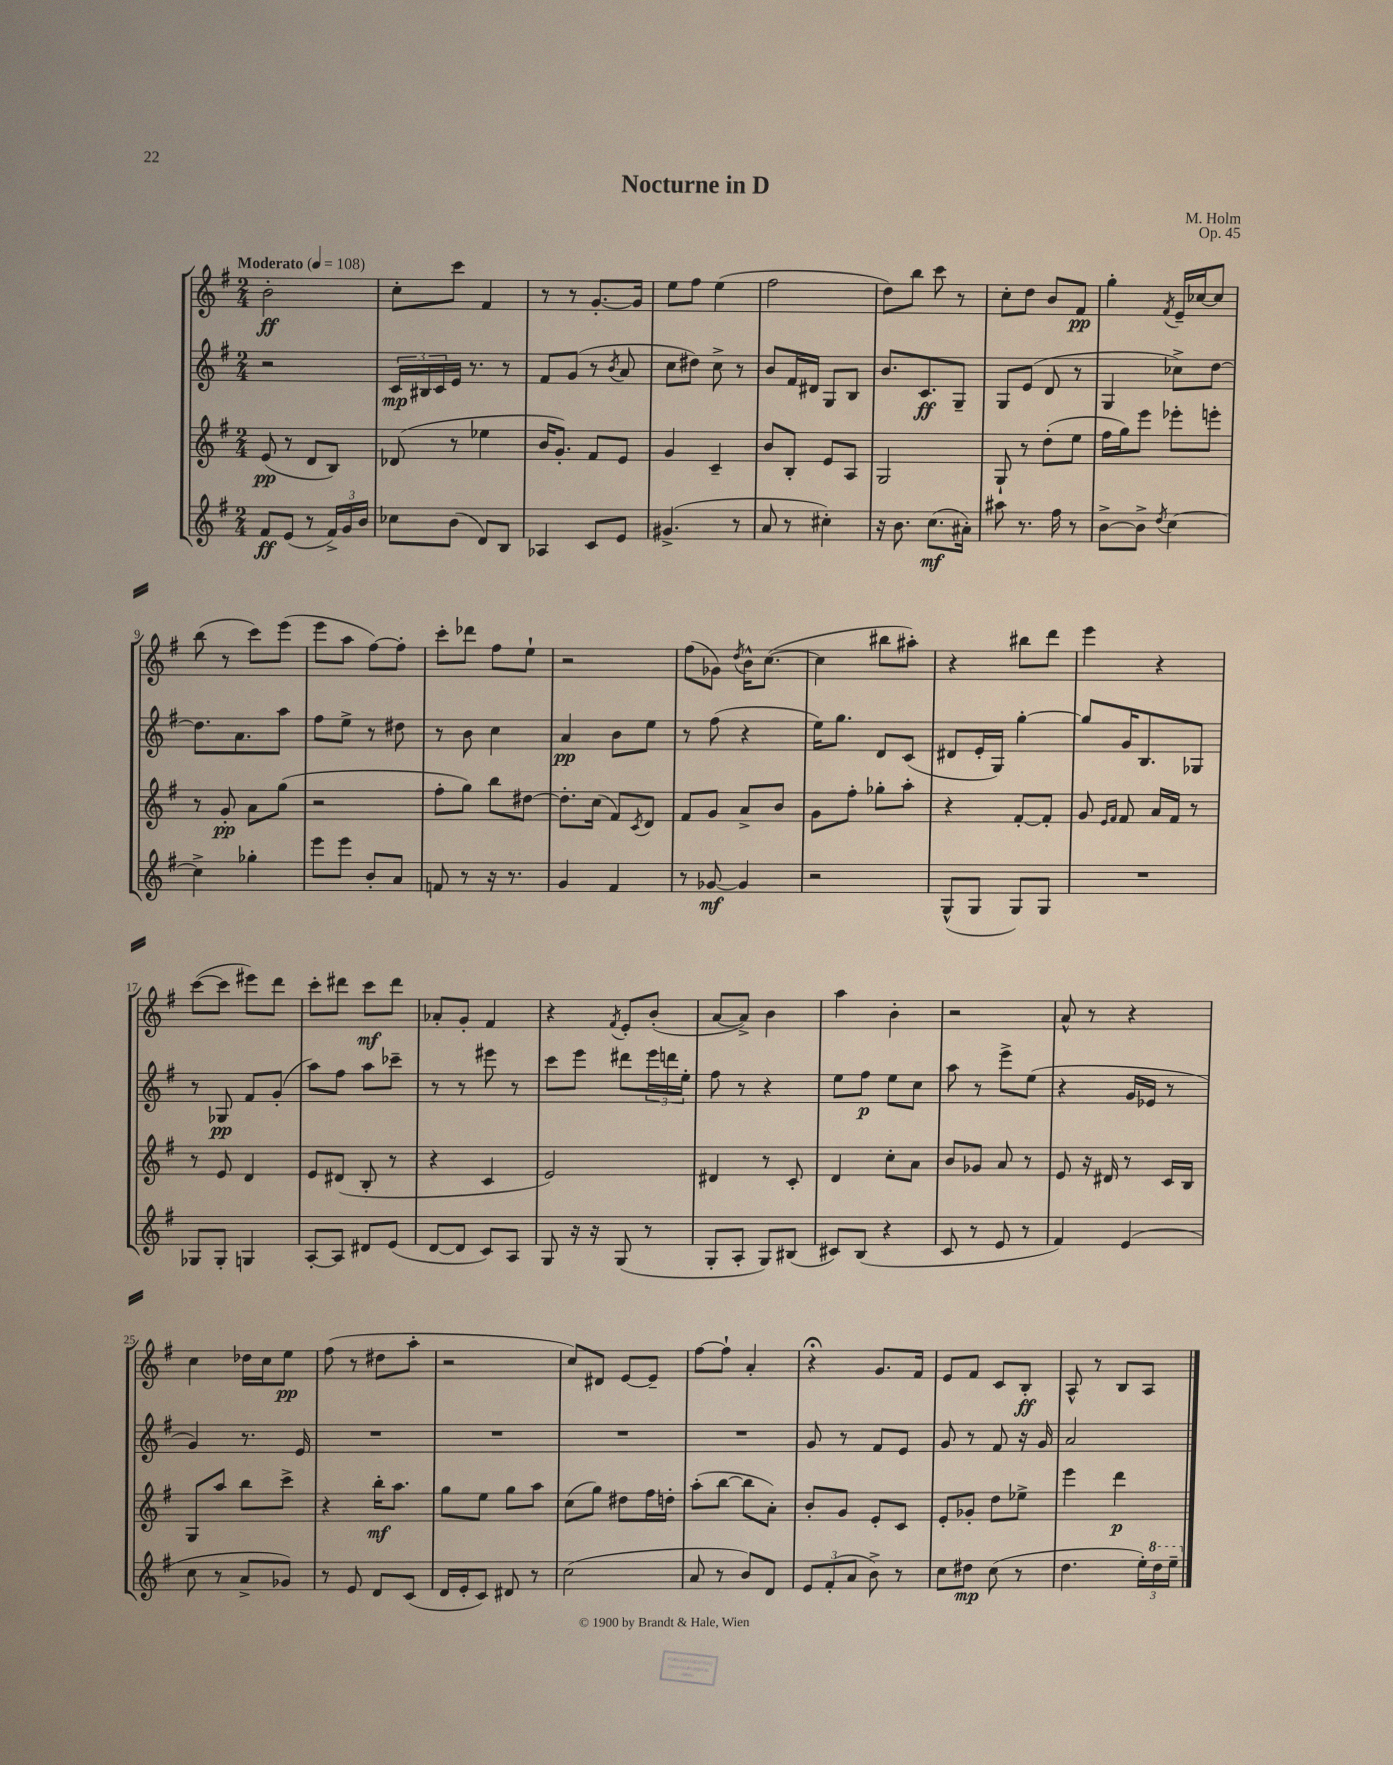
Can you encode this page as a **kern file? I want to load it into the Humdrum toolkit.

**kern	**dynam	**kern	**dynam	**kern	**dynam	**kern	**dynam
*part4	*part4	*part3	*part3	*part2	*part2	*part1	*part1
*staff4	*staff4	*staff3	*staff3	*staff2	*staff2	*staff1	*staff1
*clefG2	*	*clefG2	*	*clefG2	*	*clefG2	*
*k[f#]	*	*k[f#]	*	*k[f#]	*	*k[f#]	*
*M2/4	*	*M2/4	*	*M2/4	*	*M2/4	*
*MM108	*	*MM108	*	*MM108	*	*MM108	*
=1	=1	=1	=1	=1	=1	=1	=1
!	!	!	!	!	!	!LO:TX:a:B:t=Moderato	!
8f#/L	ff	(8e/	pp	2r	.	2b'\	ff
(8e/J	.	8r	.	.	.	.	.
8r	.	8d/L	.	.	.	.	.
24f#^/LL)	.	8B/J)	.	.	.	.	.
24g/	.	.	.	.	.	.	.
24b/JJ	.	.	.	.	.	.	.
=2	=2	=2	=2	=2	=2	=2	=2
8cc-X\L	.	(8d-X/	.	24c/LL	mp	8cc'\L	.
.	.	.	.	24B#X/	.	.	.
.	.	.	.	24c/	.	.	.
(8b\J	.	8r	.	16e/JJ	.	8ccc\J	.
.	.	.	.	8.r	.	.	.
8d/L)	.	4ee-X\	.	.	.	4f#/	.
8B/J	.	.	.	8r	.	.	.
=3	=3	=3	=3	=3	=3	=3	=3
4A-X/	.	16b/KL	.	8f#/L	.	8r	.
.	.	8.g'/J)	.	.	.	.	.
.	.	.	.	(8g/J	.	8r	.
8c/L	.	8f#/L	.	8r	.	[8.g'/L	.
.	.	.	.	8qb/	.	.	.
8e/J	.	8e/J	.	8a/	.	.	.
.	.	.	.	.	.	16g/Jk]	.
=4	=4	=4	=4	=4	=4	=4	=4
(4.g#X^/	.	4g/	.	8cc\L	.	8ee\L	.
.	.	.	.	8dd#X\J)	.	8ff#\J	.
.	.	4c~/	.	8cc^\	.	(4ee\	.
8r	.	.	.	8r	.	.	.
=5	=5	=5	=5	=5	=5	=5	=5
8a/	.	8b/L	.	8b/L	.	2ff#\	.
8r	.	8B'/J	.	16f#/L	.	.	.
.	.	.	.	16d#X/JJ	.	.	.
4cc#X'\)	.	8e/L	.	8G/L	.	.	.
.	.	8A/J	.	8B/J	.	.	.
=6	=6	=6	=6	=6	=6	=6	=6
16r	.	2G/	.	8.b/L	.	8dd\L)	.
8.b\	.	.	.	.	.	.	.
.	.	.	.	.	.	8bb\J	.
.	.	.	.	8.c/	ff	.	.
(8.cc\L	mf	.	.	.	.	8ccc\	.
.	.	.	.	8G~/J	.	8r	.
16a#X'\Jk)	.	.	.	.	.	.	.
=7	=7	=7	=7	=7	=7	=7	=7
8aa#X\	.	8G`/	.	8G/L	.	8cc'\L	.
8.r	.	8r	.	(8e/J	.	8dd\J	.
.	.	(8dd'\L	.	8d/	.	8b/L	.
16ff#\	.	.	.	.	.	.	.
8r	.	8ee\J	.	8r	.	8f#/J	pp
=8	=8	=8	=8	=8	=8	=8	=8
[8b^\L	.	16ff#\LL	.	4G/	.	4gg'\	.
.	.	16gg\J)	.	.	.	.	.
8b^\J]	.	8eee\J	.	.	.	.	.
8qdd/	.	.	.	.	.	8qf#/	.
[4cc\	.	8eee-X'\L	.	8cc-X^\L)	.	16e~/LL	.
.	.	.	.	.	.	[16cc-X/J	.
.	.	8eeen'\J	.	[8dd\J	.	8cc-/J]	.
!!LO:LB:g=z
=9	=9	=9	=9	=9	=9	=9	=9
4cc^\]	.	8r	.	8.dd\L]	.	(8bb\	.
.	.	8g'/	pp	.	.	8r	.
.	.	.	.	8.a\	.	.	.
4gg-X'\	.	8a\L	.	.	.	8ccc\L)	.
.	.	(8gg\J	.	8aa\J	.	(8eee\J	.
=10	=10	=10	=10	=10	=10	=10	=10
8eee\L	.	2r	.	8ff#\L	.	8eee\L	.
8eee\J	.	.	.	8ee^\J	.	8aa\J	.
8b'/L	.	.	.	8r	.	[8ff#\L)	.
8a/J	.	.	.	8dd#X\	.	8ff#'\J]	.
=11	=11	=11	=11	=11	=11	=11	=11
8fn/	.	8ff#'\L	.	8r	.	8ccc'\L	.
8r	.	8gg\J)	.	8b\	.	8ddd-X\J	.
16r	.	8bb\L	.	4cc\	.	8ff#\L	.
8.r	.	.	.	.	.	.	.
.	.	[8dd#X\J	.	.	.	8ee`\J	.
=12	=12	=12	=12	=12	=12	=12	=12
4g/	.	8.dd#'\L]	.	4a/	pp	2r	.
.	.	(16cc\Jk	.	.	.	.	.
4f#/	.	8f#/L)	.	8b\L	.	.	.
.	.	8qc/	.	.	.	.	.
.	.	8d/J	.	8ee\J	.	.	.
=13	=13	=13	=13	=13	=13	=13	=13
8r	.	8f#/L	.	8r	.	(8ff#\L	.
[8g-X/	mf	8g/J	.	(8ff#\	.	8g-X\J)	.
.	.	.	.	.	.	8qdd/	.
4g-/]	.	8a^/L	.	4r	.	16b^^\KL	.
.	.	.	.	.	.	([8.cc\J	.
.	.	8b/J	.	.	.	.	.
=14	=14	=14	=14	=14	=14	=14	=14
2r	.	8g\L	.	16ee\KL)	.	4cc\]	.
.	.	.	.	8.gg\J	.	.	.
.	.	8ff#'\J	.	.	.	.	.
.	.	8gg-X'\L	.	8d/L	.	8bb#X\L	.
.	.	8aa'\J	.	(8c/J	.	8aa#X'\J)	.
=15	=15	=15	=15	=15	=15	=15	=15
(8G^^/L	.	4r	.	8d#X/L	.	4r	.
8G/J	.	.	.	16e'/L	.	.	.
.	.	.	.	16G/JJ)	.	.	.
8G/L)	.	[8f#'/L	.	[4gg'\	.	8bb#X\L	.
8G/J	.	8f#'/J]	.	.	.	8ddd\J	.
=16	=16	=16	=16	=16	=16	=16	=16
2r	.	8g/	.	8gg/L]	.	4eee\	.
.	.	16qqe/LL	.	.	.	.	.
.	.	16qqf#/JJ	.	.	.	.	.
.	.	8f#/	.	16g/K	.	.	.
.	.	.	.	8.B/	.	.	.
.	.	16a/LL	.	.	.	4r	.
.	.	16f#/JJ	.	.	.	.	.
.	.	8r	.	8G-X/J	.	.	.
!!LO:LB:g=z
=17	=17	=17	=17	=17	=17	=17	=17
8G-X/L	.	8r	.	8r	.	([8ccc\L	.
8G-'/J	.	8e/	.	8G-X/	pp	8ccc\J]	.
4Gn/	.	4d/	.	8f#/L	.	8eee#X\L)	.
.	.	.	.	(8g'/J	.	8ddd\J	.
=18	=18	=18	=18	=18	=18	=18	=18
[8A'/L	.	8e/L	.	8aa\L)	.	8ccc'\L	.
8A/J]	.	(8d#X/J	.	8ff#\J	.	8ddd#X\J	.
8d#X/L	.	8B'/	.	8aa\L	.	8ccc\L	mf
(8e/J	.	8r	.	8ccc-X~\J	.	8ddd#\J	.
=19	=19	=19	=19	=19	=19	=19	=19
[8d/L	.	4r	.	8r	.	8a-X'/L	.
8d/J]	.	.	.	8r	.	8g'/J	.
8c/L)	.	4c/	.	8eee#X\	.	4f#/	.
8A/J	.	.	.	8r	.	.	.
=20	=20	=20	=20	=20	=20	=20	=20
8G/	.	2e/)	.	8ccc\L	.	4r	.
16r	.	.	.	8eee\J	.	.	.
16r	.	.	.	.	.	.	.
.	.	.	.	.	.	8qf#/	.
(8G/	.	.	.	8ddd#X\L	.	8e'/L	.
8r	.	.	.	24eee\L	.	(8b'/J	.
.	.	.	.	24dddn\	.	.	.
.	.	.	.	24ee'\JJ	.	.	.
=21	=21	=21	=21	=21	=21	=21	=21
8G'/L	.	4d#X/	.	8ff#\	.	[8a/L	.
8A'/J	.	.	.	8r	.	8a^/J])	.
8G/L)	.	8r	.	4r	.	4b\	.
(8B#X/J	.	8c'/	.	.	.	.	.
=22	=22	=22	=22	=22	=22	=22	=22
8c#X/L)	.	4d/	.	8ee\L	.	4aa\	.
(8B/J	.	.	.	8ff#\J	p	.	.
4r	.	8cc'\L	.	8ee\L	.	4b'\	.
.	.	8a\J	.	8cc\J	.	.	.
=23	=23	=23	=23	=23	=23	=23	=23
8c/	.	8b/L	.	8aa\	.	2r	.
8r	.	8g-X/J	.	8r	.	.	.
8e/	.	8a/	.	8eee^\L	.	.	.
8r	.	8r	.	(8ee\J	.	.	.
=24	=24	=24	=24	=24	=24	=24	=24
4f#/)	.	8e/	.	4r	.	8a^^/	.
.	.	16r	.	.	.	8r	.
.	.	16d#X/	.	.	.	.	.
(4e/	.	8r	.	16g/LL	.	4r	.
.	.	.	.	16e-X/JJ	.	.	.
.	.	16c/LL	.	8r	.	.	.
.	.	16B/JJ	.	.	.	.	.
!!LO:LB:g=z
=25	=25	=25	=25	=25	=25	=25	=25
8cc\	.	8G/L	.	4g/)	.	4cc\	.
8r	.	8aa/J	.	.	.	.	.
8a^/L	.	8bb\L	.	8.r	.	16dd-X\LL	.
.	.	.	.	.	.	16cc\J	.
8g-X/J)	.	8ccc^\J	.	.	.	8ee\J	pp
.	.	.	.	16e/	.	.	.
=26	=26	=26	=26	=26	=26	=26	=26
8r	.	4r	.	2r	.	(8ff#\	.
8e/	.	.	.	.	.	8r	.
8d/L	.	16bb'\KL	mf	.	.	8dd#X\L	.
.	.	8.aa\J	.	.	.	.	.
(8c/J	.	.	.	.	.	8aa'\J	.
=27	=27	=27	=27	=27	=27	=27	=27
16d/LL	.	8gg\L	.	2r	.	2r	.
16e'/J	.	.	.	.	.	.	.
8c/J)	.	8ee\J	.	.	.	.	.
8d#X/	.	8gg\L	.	.	.	.	.
8r	.	8aa\J	.	.	.	.	.
=28	=28	=28	=28	=28	=28	=28	=28
(2cc\	.	(8cc\L	.	2r	.	8cc/L)	.
.	.	8gg\J)	.	.	.	8d#X/J	.
.	.	8dd#X\L	.	.	.	[8e/L	.
.	.	16ff#\L	.	.	.	8e~/J]	.
.	.	16ddn'\JJ	.	.	.	.	.
=29	=29	=29	=29	=29	=29	=29	=29
8a/	.	(8aa'\L	.	2r	.	[8ff#\L	.
8r	.	[8bb\J	.	.	.	8ff#`\J]	.
8b/L)	.	8bb\L]	.	.	.	4a'/	.
8d/J	.	8a'\J)	.	.	.	.	.
=30	=30	=30	=30	=30	=30	=30	=30
12e/L	.	8b'/L	.	8g/	.	4r;<	.
(12f#'/	.	.	.	.	.	.	.
.	.	8g/J	.	8r	.	.	.
12a/J	.	.	.	.	.	.	.
8b^\)	.	8e'/L	.	8f#/L	.	8.g/L	.
8r	.	8c/J	.	8e/J	.	.	.
.	.	.	.	.	.	16f#/Jk	.
=31	=31	=31	=31	=31	=31	=31	=31
8cc\L	.	8e'/L	.	8g/	.	8e/L	.
8dd#X\J	mp	8g-X'/J	.	8r	.	8f#/J	.
(8cc\	.	8dd\L	.	8f#/	.	8c/L	.
8r	.	8ee-X^\J	.	16r	.	8B'/J	ff
.	.	.	.	16g/	.	.	.
=32	=32	=32	=32	=32	=32	=32	=32
4.dd\	.	4eee\	.	2a/	.	8A^^/	.
.	.	.	.	.	.	8r	.
.	.	4ddd\	p	.	.	8B/L	.
24ee'\LL)	.	.	.	.	.	8A/J	.
*8va	*	*	*	*	*	*	*
24ddd\	.	.	.	.	.	.	.
24eee~\JJ	.	.	.	.	.	.	.
*X8va	*	*	*	*	*	*	*
==	==	==	==	==	==	==	==
*-	*-	*-	*-	*-	*-	*-	*-
